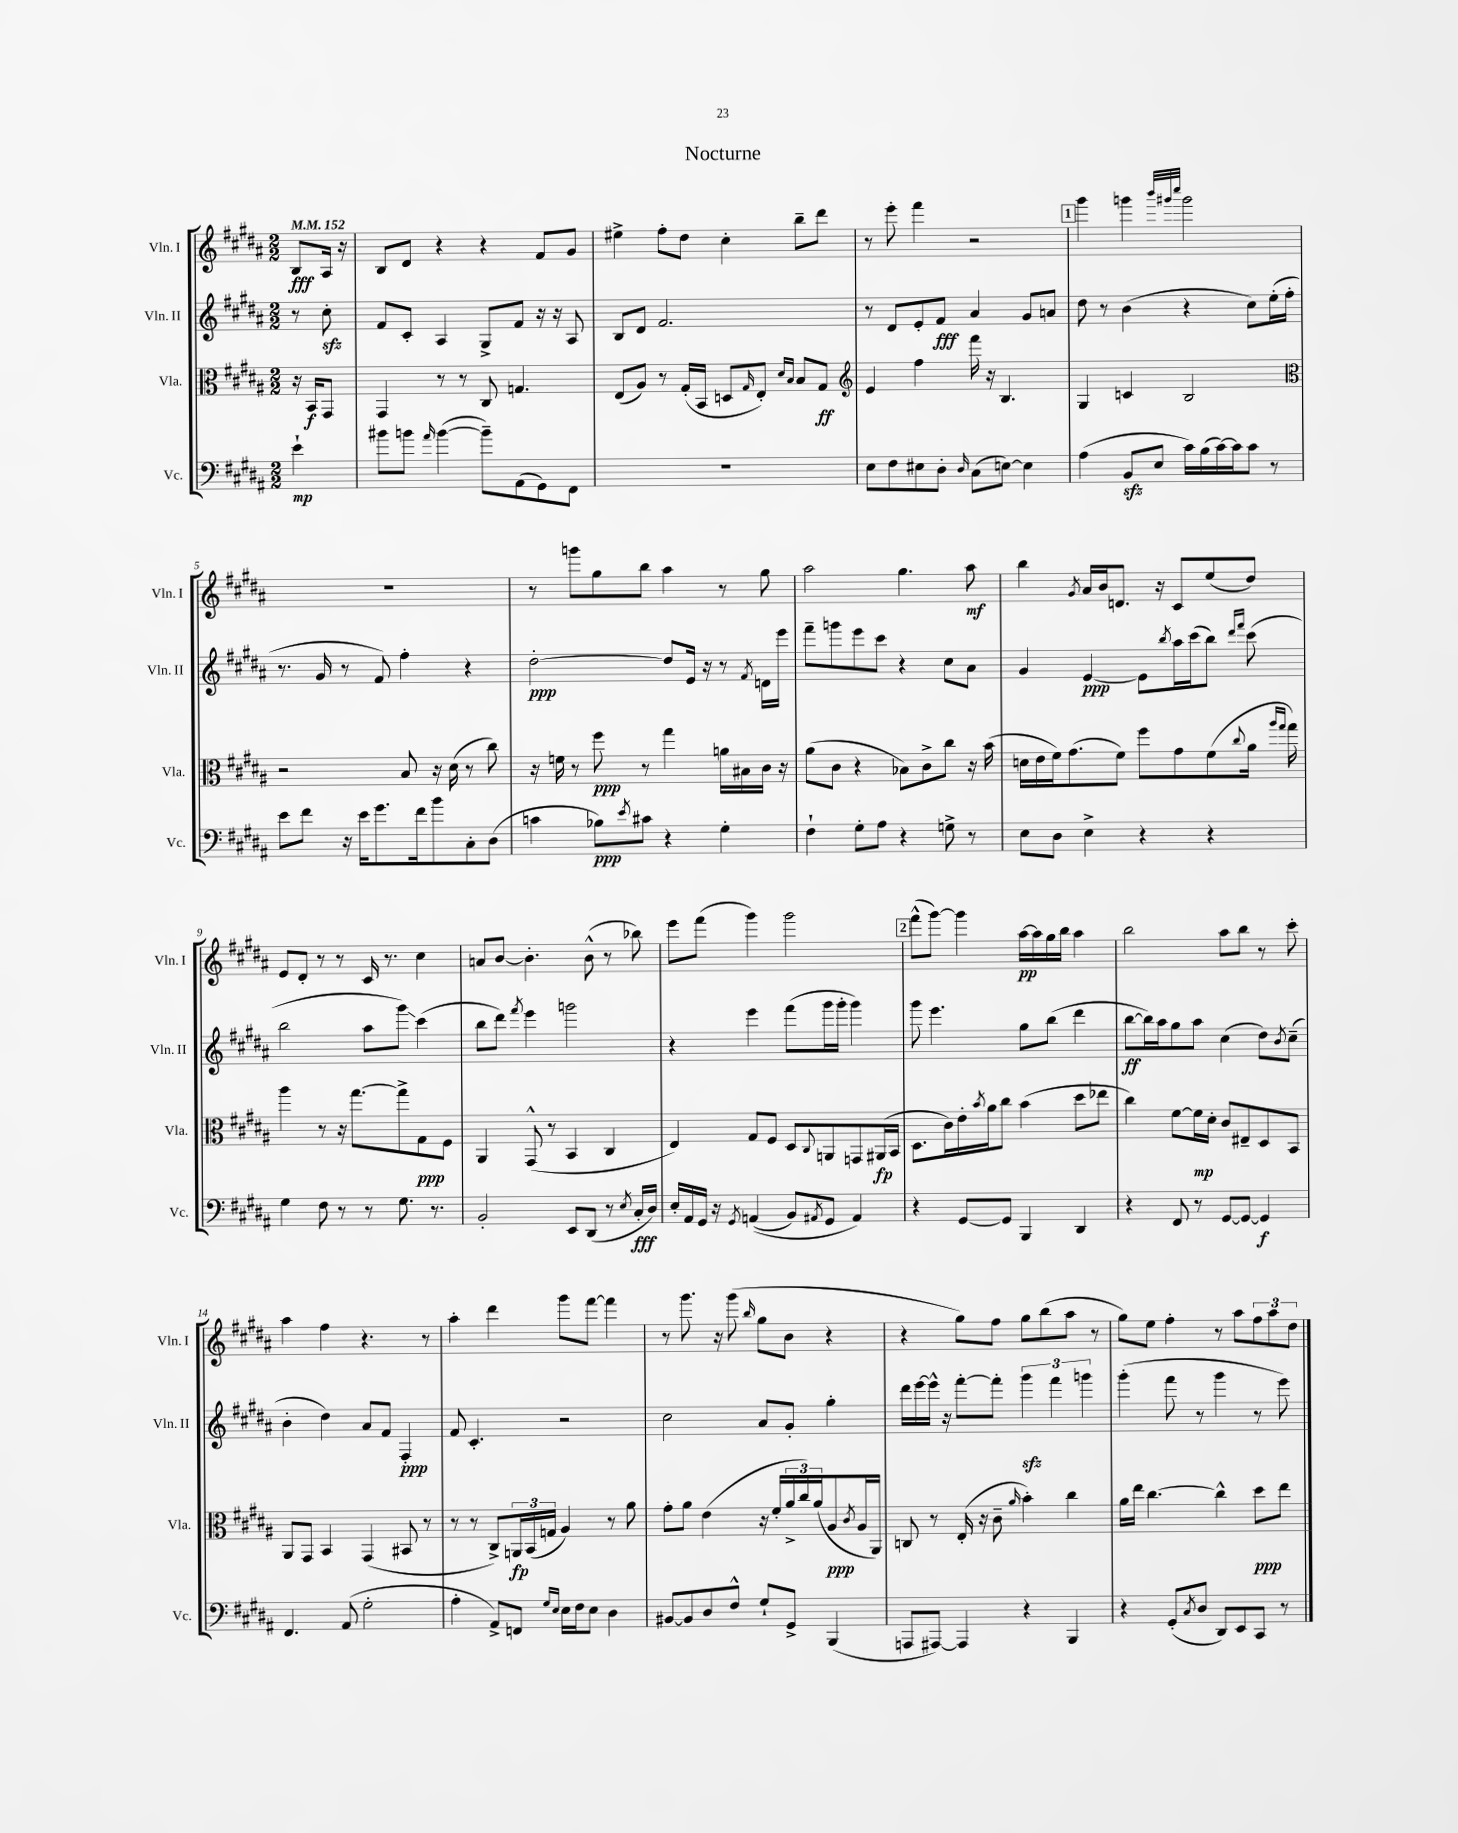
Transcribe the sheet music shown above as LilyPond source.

\header { title = "Nocturne" }
<<
\new StaffGroup <<
\new Staff = "s0" \with { instrumentName = "Vln. I" shortInstrumentName = "Vln. I" } {
    \clef treble \key b \major \numericTimeSignature \time 2/2 \partial 4 \tempo 4 = 152
    b8\fff ais16 r16 |
    b8 dis'8 r4 r4 fis'8 gis'8 |
    eis''4-> fis''8-. dis''8 cis''4-. b''8-- dis'''8 |
    r8 e'''8-. fis'''4 r2 |
    \mark \markup { \box "1" } gis'''4 g'''4 \grace { b'''32 gis'''32 cis''''32 } gis'''2 |
    R1 |
    r8 g'''8 gis''8 b''8 ais''4 r8 gis''8 |
    ais''2 gis''4. ais''8\mf |
    b''4 \acciaccatura { gis'8 } ais'16 b'16 d'8. r16 cis'8 e''8( dis''8) |
    e'8 dis'8-. r8 r8 cis'16 r8. cis''4 |
    a'8 b'8~ b'4.-. b'8-^( r8 bes''8) |
    e'''8 fis'''8( gis'''4) gis'''2 |
    \mark \markup { \box "2" } fis'''8-^( gis'''8~) gis'''4 ais''16~\pp ais''16 gis''16 b''16 ais''4 |
    b''2 ais''8 b''8 r8 cis'''8-. |
    ais''4 fis''4 r4. r8 |
    ais''4-. dis'''4 gis'''8 fis'''8~ fis'''4 |
    r8 gis'''8. r16 gis'''8( \grace { b''16 } gis''8 b'8 r4 |
    r4 gis''8) fis''8 gis''8 b''8( ais''8 r8 |
    gis''8) e''8 fis''4-. r8 ais''8 \tuplet 3/2 { fis''8 ais''8 dis''8 } \bar "|." |
}
\new Staff = "s1" \with { instrumentName = "Vln. II" shortInstrumentName = "Vln. II" } {
    \clef treble \key b \major \numericTimeSignature \time 2/2 \partial 4
    r8 cis''8-.\sfz |
    fis'8 cis'8-. ais4 gis8-> fis'8 r16 r16 ais8 |
    b8 dis'8 fis'2. |
    r8 dis'8 e'8-. fis'8\fff ais'4 gis'8 a'8 |
    \mark \markup { \box "1" } dis''8 r8 b'4( r4 cis''8) e''16-.( fis''16-. |
    r8. gis'16 r8 fis'8) fis''4-. r4 |
    dis''2~-.\ppp dis''8 e'16 r16 r8 \acciaccatura { fis'8 } d'16 e'''16 |
    fis'''8-- g'''8 e'''8 cis'''8 r4 cis''8 ais'8 |
    gis'4 e'4~\ppp e'8 \acciaccatura { b''8 } ais''16 cis'''16( b''8) \grace { dis'''16 fis'''16 } cis'''8( |
    b''2 ais''8 gis'''8\glissando) cis'''4( |
    b''8 dis'''8) \acciaccatura { fis'''8 } e'''4 g'''2 |
    r4 e'''4 fis'''8( gis'''16 gis'''16-. gis'''4) |
    \mark \markup { \box "2" } gis'''8 e'''4. gis''8 b''8( dis'''4 |
    b''8~\ff b''16) ais''16 gis''8 ais''8 cis''4( dis''8) \acciaccatura { b'8 } cis''8--( |
    b'4-. dis''4) ais'8 fis'8 fis4-.\ppp |
    fis'8 cis'4.-. r2 |
    cis''2 ais'8 gis'8-. gis''4-. |
    dis'''16 e'''16~ e'''16-^ r16 fis'''8~-. fis'''8-. \tuplet 3/2 { gis'''4\sfz fis'''4 g'''4 } |
    gis'''4-.( fis'''8 r8 gis'''4 r8 e'''8) \bar "|." |
}
\new Staff = "s2" \with { instrumentName = "Vla." shortInstrumentName = "Vla." } {
    \clef alto \key b \major \numericTimeSignature \time 2/2 \partial 4
    r16 b,16\f gis,8 |
    gis,4 r8 r8 cis8 g4. |
    e8( ais8) r8 gis16-.( b,16 d8 \grace { gis16 } e8-.) \grace { dis'16 b16 } b8 gis8\ff |
    \clef treble e'4 fis''4 fis'''16 r16 b4. |
    \mark \markup { \box "1" } gis4 c'4 b2 |
    \clef alto r2 b8 r16 dis'16( r8 cis''8) |
    r16 f'16 r8 fis''8\ppp r8 gis''4 a'16 bis16 cis'16 r16 |
    ais'8( cis'8 r4 bes8) cis'8-> cis''8 r16 b'16( |
    d'16 e'16 fis'16) gis'8.( fis'8) fis''8 gis'8 fis'8( \appoggiatura { cis''8 } ais'16 \grace { ais''16 gis''16 } gis''16) |
    ais''4 r8 r16 gis''8.~ gis''8-> gis8\ppp fis8 |
    ais,4 gis,8-^( r8 b,4 cis4 |
    e4) gis8 fis8 dis8 \appoggiatura { cis8 } a,8 g,8 ais,16\fp( b,16 |
    \mark \markup { \box "2" } dis8. cis'16) e'16-. \acciaccatura { b'8 } ais'16 cis''8 b'4( dis''8 ees''8 |
    cis''4) fis'8~ fis'16\mp dis'16-. cis'8 eis8-- dis8 b,8 |
    ais,8 gis,8 b,4 gis,4( bis,8 r8 |
    r8 r8 cis8->) \tuplet 3/2 { a,16\fp b,16( g16 } ais4) r8 ais'8 |
    gis'8-. ais'8 e'4( r16 fis'16-. \tuplet 3/2 { ais'16-> cis''16) ais'16( } ais8\ppp \acciaccatura { cis'8 } ais16 ais,16) |
    c8 r8 e16-.( r16 cis'8-- \grace { ais'16 } b'4-.) cis''4 |
    ais'16 e''16 cis''4.~ cis''4-^ dis''8\ppp e''8 \bar "|." |
}
\new Staff = "s3" \with { instrumentName = "Vc." shortInstrumentName = "Vc." } {
    \clef bass \key b \major \numericTimeSignature \time 2/2 \partial 4
    e'4-!\mp |
    bis'8 b'8 \grace { ais'16 } b'4~( b'8--) ais,8( gis,8) fis,8 |
    R1 |
    e8 fis8 eis8 dis8-. \grace { dis16 } cis8( e8~) e4 |
    \mark \markup { \box "1" } ais4( b,8\sfz e8 cis'16) b16( cis'16~) cis'16 cis'8 r8 |
    e'8 fis'8 r16 e'16 gis'8. fis'16 b'8 cis8-. dis8( |
    c'4 bes8\ppp) \acciaccatura { e'8 } cis'8 r4 gis4-. |
    fis4-! gis8-. ais8 r4 g8-> r8 |
    e8 dis8 e4-> r4 r4 |
    gis4 fis8 r8 r8 gis8. r8. |
    b,2-. e,8 dis,8( r8 \acciaccatura { e8 } cis16-.\fff dis16) |
    e16-. ais,16 gis,16 r16 \acciaccatura { gis,8 } a,4(\( b,8) \acciaccatura { ais,8 } gis,8 ais,4\) |
    \mark \markup { \box "2" } r4 gis,8~ gis,8 b,,4 dis,4 |
    r4 fis,8 r8 gis,8~ gis,8~ gis,4\f |
    fis,4. ais,8( gis2-. |
    ais4-. ais,8->) f,8 \grace { gis16 e16 } e16 fis16 e8 dis4 |
    bis,8~ bis,8 dis8 fis8-^ gis8-! gis,8-> b,,4( |
    a,,8 ais,,8~) ais,,4 r4 b,,4 |
    r4 gis,8-.( \acciaccatura { cis8 } dis8 dis,8) e,8 cis,8 r8 \bar "|." |
}
>>
>>
